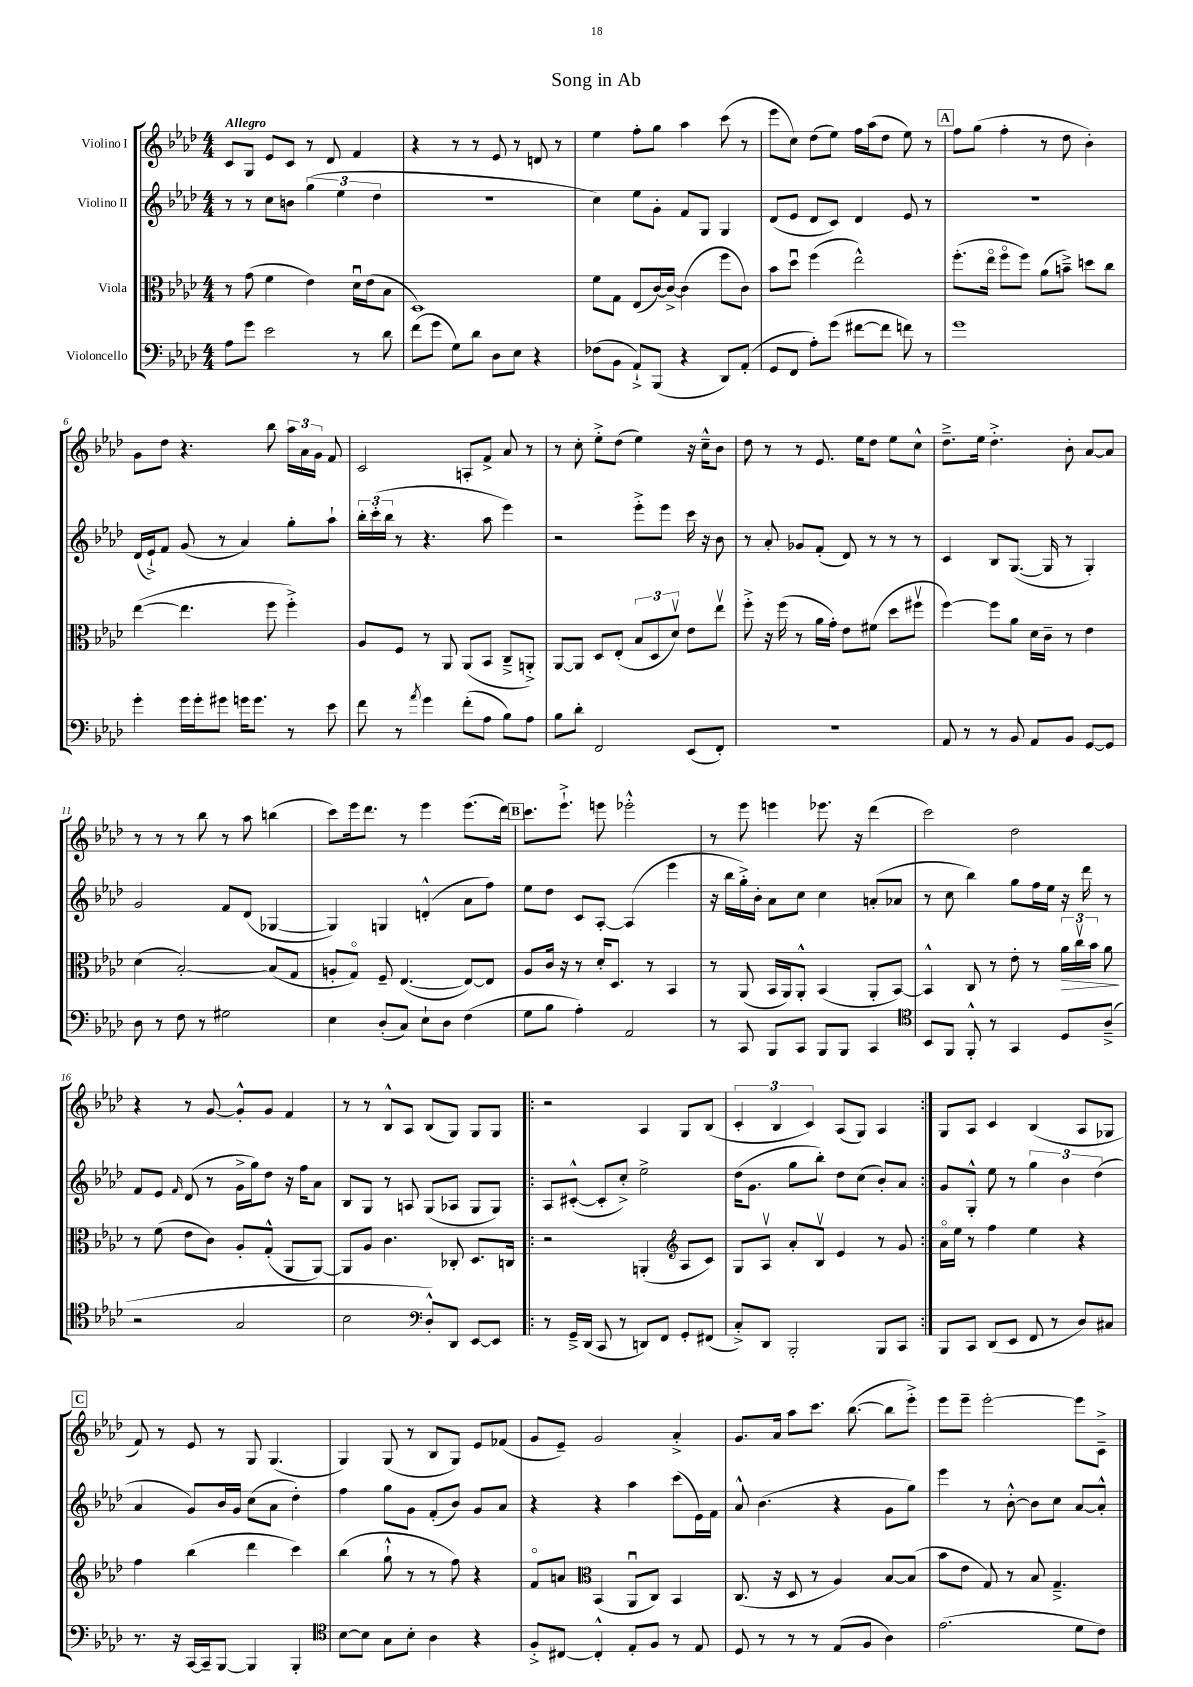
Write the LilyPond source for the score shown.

\header { title = "Song in Ab" }
<<
\new StaffGroup <<
\new Staff = "s0" \with { instrumentName = "Violino I" } {
    \clef treble \key aes \major \numericTimeSignature \time 4/4 \tempo "Allegro"
    \autoBeamOff c'8[ g8] ees'8[ c'8] r8 des'8 f'4 |
    r4 r8 r8 ees'8 r8 d'8 r8 |
    ees''4 f''8[-. g''8] aes''4 c'''8( r8 |
    ees'''8[ c''8]) des''8[( ees''8]) f''16[ aes''16( des''8] ees''8) r8 |
    \mark \markup { \box "A" } f''8[ g''8]( f''4-. r8 des''8 bes'4-.) |
    g'8[ des''8] r4. bes''8 \tuplet 3/2 { aes''16[ aes'16 g'16] } f'8 |
    c'2 a8[-. f'8]-> aes'8 r8 |
    r8 c''8-. ees''8[-.-> des''8]( ees''4) r16 c''16[---^ bes'8] |
    des''8 r8 r8 ees'8. ees''16[ des''8] ees''8[ c''8]-^ |
    des''8.[---> ees''16] des''4.-.-> bes'8-. aes'8[~ aes'8] |
    r8 r8 r8 bes''8 r8 aes''8 b''4( |
    c'''8[) ees'''16 des'''8.] r8 ees'''4 ees'''8.[( des'''16]) |
    \mark \markup { \box "B" } c'''8.[ ees'''8.]-!-> e'''8 ees'''2-.-^ |
    r8 ees'''8 e'''4 ees'''8. r16 des'''4( |
    c'''2) des''2 |
    r4 r8 g'8~ g'8[-.-^ g'8] f'4 |
    r8 r8 bes8[-^ aes8] bes8[( g8]) g8[ g8] |
    \repeat volta 2 { r2 aes4 g8[ bes8]( |
    \tuplet 3/2 { c'4-. bes4 c'4) } aes8[( g8]) aes4 | }
    g8[ aes8] c'4 bes4( aes8[ ges8] |
    \mark \markup { \box "C" } f'8) r8 ees'8 r8 g8 g4.( |
    g4) g8( r8 bes8[ g8]) ees'8[ fes'8]( |
    g'8[ ees'8]--) g'2 aes'4-.-> |
    g'8.[ aes'16] aes''8[ c'''8.] bes''8.~( bes''8[ ees'''8]-.->) |
    ees'''8[ ees'''8]-- ees'''2~-. ees'''8[ c'8]---> \bar "|." |
}
\new Staff = "s1" \with { instrumentName = "Violino II" } {
    \clef treble \key aes \major \numericTimeSignature \time 4/4
    \autoBeamOff r8 r8 c''8[ b'8] \tuplet 3/2 { g''4( ees''4 des''4 } |
    r1 |
    c''4) ees''8[ g'8]-. f'8[ g8] g4 |
    des'8[( ees'8] des'8[ c'8]) des'4 ees'8 r8 |
    \mark \markup { \box "A" } r1 |
    des'16[( ees'16-!->) f'8] g'8( r8 aes'4) g''8[-. aes''8]-! |
    \tuplet 3/2 { bes''16[-. c'''16-.( bes''16] } r8 r4. aes''8 ees'''4) |
    r2 ees'''8[-.-> ees'''8] c'''16 r16 bes'8 |
    r8 aes'8-. ges'8[ f'8]-.( des'8) r8 r8 r8 |
    c'4 bes8[ g8.]~( g16 r8 g4-.) |
    g'2 f'8[ des'8]( ges4~ |
    ges4) g4 d'4-.-^( aes'8[ f''8]) |
    \mark \markup { \box "B" } ees''8[ des''8] c'8[ aes8]~-. aes4( ees'''4 |
    r16 bes''16[ g''16-.->) bes'16]-. aes'8[ c''8] c''4 a'8[-.( aes'8] |
    r8 c''8 bes''4) g''8[ f''16 ees''16] r16 des'''16 r8 |
    f'8[ ees'8] \grace { f'16 } des'8( r8 g'16[-> g''16) des''8] r16 f''16[ aes'8] |
    bes8[ g8] r8 a8 g8[( aes8] g8[ g8]) |
    \repeat volta 2 { aes8[ cis'8]~-.-^( cis'8[-. c''8]-.->) ees''2-> |
    des''16[( g'8.] g''8[ bes''8]-.) des''8[ c''8]( bes'8[-.) aes'8] | }
    g'8[ g8]-.-^ ees''8 r8 \tuplet 3/2 { g''4 bes'4 des''4( } |
    \mark \markup { \box "C" } aes'4 g'8[) bes'16 g'16] c''8[( aes'8] des''4-.) |
    f''4 g''8[ g'8] f'8[-.( bes'8]) g'8[ aes'8] |
    r4 r4 aes''4 c'''8[( ees'16) f'16] |
    aes'8-^ bes'4.( r4 g'8[ g''8]) |
    ees'''4 r8 bes'8~-.-^ bes'8[ c''8] aes'8[~ aes'8]-.-^ \bar "|." |
}
\new Staff = "s2" \with { instrumentName = "Viola" } {
    \clef alto \key aes \major \numericTimeSignature \time 4/4
    \autoBeamOff r8 g'8( f'4 ees'4) des'16[\downbow ees'16( bes8] |
    des1) |
    f'8[ g8] ees8[( c'16~) c'16]~-> c'4( f''8[ c'8]) |
    bes'8[ des''8]\downbow f''4( ees''2-^) |
    \mark \markup { \box "A" } f''8.[-.( ees''16]\flageolet f''8[\flageolet f''8]) aes'8[( b'8]--->) d''8[ c''8] |
    ees''4~( ees''4. f''8 f''4-.->) |
    aes8[ f8] r8 aes,8 aes,8[( bes,8] c8[---> a,8]-.->) |
    aes,8[~ aes,8] des8[ ees8]-.( \tuplet 3/2 { bes8[ des8 des'8]\upbow) } ees'8[ ees''8]\upbow |
    f''8-.-> r16 f''16( r8 aes'16[ g'16]-.) ees'8[ fis'8]( des''8[ fis''8]\upbow |
    f''4~) f''8[ aes'8] des'16[ c'16]-- r8 ees'4 |
    des'4( bes2~-.) bes8[( g8] |
    a8[-. g8]\flageolet) f8-- ees4.~( ees8[~) ees8] |
    \mark \markup { \box "B" } aes8[ c'16] r16 r8 des'16[-. des8.] r8 bes,4 |
    r8 aes,8( bes,16[ aes,16) aes,8]-.-^ bes,4( aes,8[-. bes,8]~) |
    bes,4-^ c8 r8 ees'8-. r8 \tuplet 3/2 { aes'16[\> c''16\upbow bes'16] } aes'8\! |
    r8 f'8( ees'8[ c'8]) aes8[-. g8]-.-^( aes,8[ aes,8]~) |
    aes,8[ aes8] c'4. ces8-. des8.[ c16] |
    \repeat volta 2 { r2 a,4-.( \clef treble aes8[ c'8]) |
    g8[ aes8]\upbow aes'8[-. bes8]\upbow ees'4 r8 g'8 | }
    aes'16[\flageolet ees''16] r8 f''4 ees''4 r4 |
    \mark \markup { \box "C" } f''4 bes''4( des'''4 c'''4) |
    bes''4( g''8-!-^ r8 r8 f''8) r4 |
    f'8[\flageolet a'8] \clef alto bes,4( aes,8[\downbow c8]) bes,4 |
    c8.( r16 des8 r8 aes4) bes8[~ bes8]( |
    bes'8[ ees'8] g8) r8 bes8 g4.---> \bar "|." |
}
\new Staff = "s3" \with { instrumentName = "Violoncello" } {
    \clef bass \key aes \major \numericTimeSignature \time 4/4
    \autoBeamOff aes8[ g'8] ees'2 r8 des'8 |
    f'8[( g'8] g8[) des'8] des8[ ees8] r4 |
    fes8[( bes,8] aes,8[-!->) bes,,8]( r4 des,8[) aes,8]-.( |
    g,8[ f,8] aes8[-.) g'8]( fis'8[~ fis'8] f'8) r8 |
    \mark \markup { \box "A" } g'1 |
    g'4-. g'16[ g'16-. gis'8] g'16[ g'8.] r8 ees'8 |
    f'8 r8 \acciaccatura { aes'8 } g'4 f'8[-.( aes8] bes8[) aes8] |
    bes8[ des'8]-. f,2 ees,8[( f,8]-.) |
    R1 |
    aes,8 r8 r8 bes,8 aes,8[ bes,8] g,8[~ g,8] |
    des8 r8 f8 r8 gis2 |
    ees4 des8[-.( c8]) ees8[-! des8] f4( |
    \mark \markup { \box "B" } g8[ bes8] aes4-.) aes,2 |
    r8 c,8 bes,,8[ c,8] bes,,8[ bes,,8] c,4 |
    \clef tenor bes,8[ f,8] f,8-.-^ r8 g,4 des8[ aes8]--->( |
    r2 g2 |
    bes2 \clef bass des8[-.-^) des,8] ees,8[~ ees,8] |
    \repeat volta 2 { r8 g,16[---> des,16]( c,8 r8 d,8[) f,8] g,8[-. fis,8]( |
    c8[-.->) des,8] bes,,2-. bes,,8[ c,8] | }
    bes,,8[ c,8] des,8[( ees,8] f,8 r8 des8[) cis8] |
    \mark \markup { \box "C" } r8. r16 c,16[~ c,16-- bes,,8]~ bes,,4 bes,,4-. |
    \clef tenor bes8[~ bes8] g8[ bes8]-. aes4 r4 |
    f8[-.-> cis8]~ cis4-.-^ ees8[-. f8] r8 ees8 |
    des8 r8 r8 r8 ees8[( f8] aes4) |
    ees'2.( des'8[ c'8]) \bar "|." |
}
>>
>>
